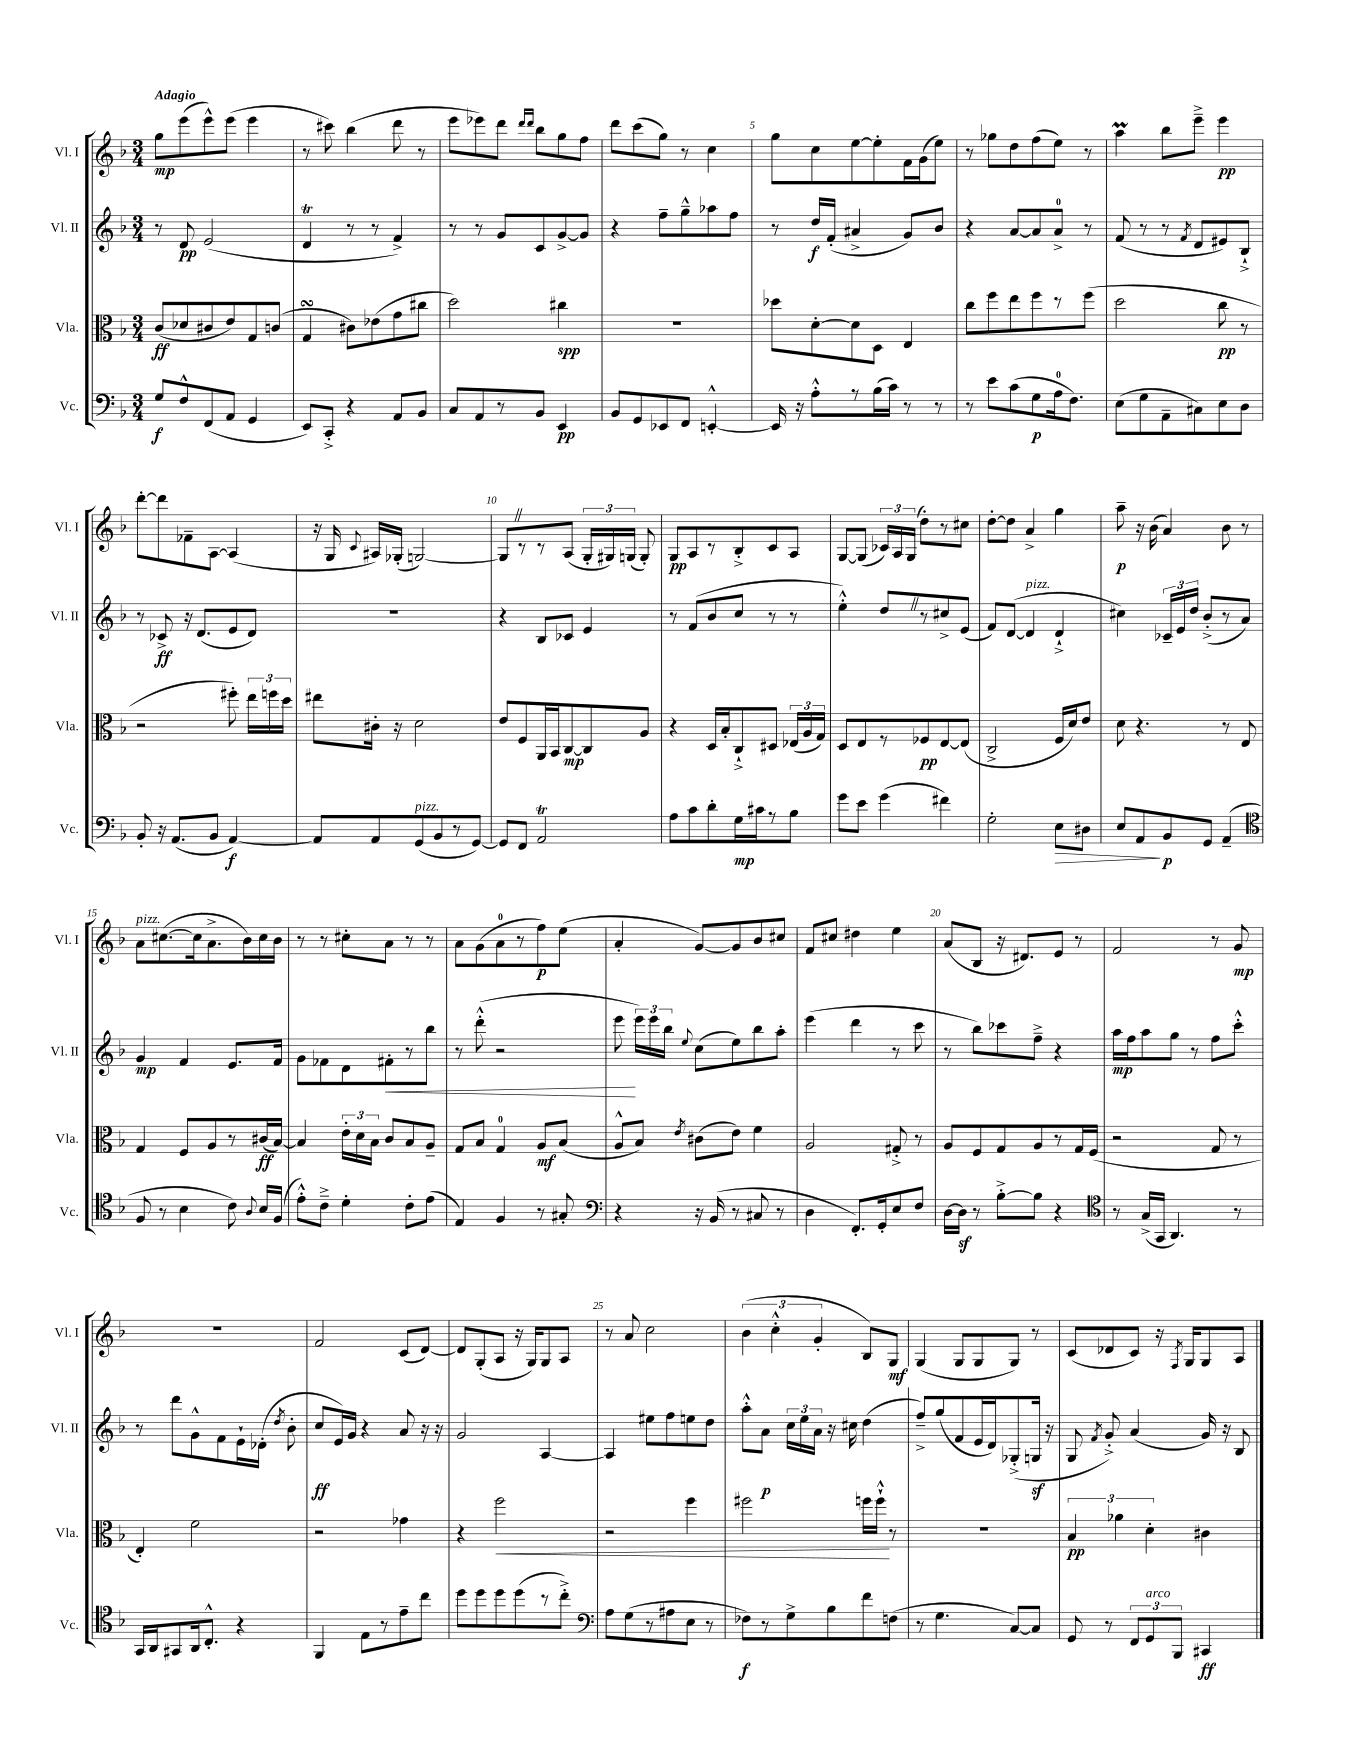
<<
\new StaffGroup <<
\new Staff = "s0" \with { instrumentName = "Vl. I" shortInstrumentName = "Vl. I" } {
    \clef treble \key f \major \numericTimeSignature \time 3/4 \tempo "Adagio"
    \autoBeamOff g''8[\mp e'''8( e'''8-^) e'''8]( e'''4 |
    r8 cis'''8) bes''4( d'''8 r8 |
    e'''8[ ees'''8) d'''8] \grace { d'''16[ d'''16] } bes''8[ g''8 f''8] |
    d'''8[ c'''8( g''8]) r8 c''4 |
    g''8[ c''8 e''8~ e''8-. f'16 g'16( e''8]) |
    r8 ges''8[ d''8 f''8( e''8]) r8 |
    a''4\prall bes''8[ e'''8]---> e'''4\pp |
    d'''8[~-. d'''8 fes'8-- a8]~ a4( |
    r16 g16 \appoggiatura { c'8 } ais16[) ges16]-.( g2~) |
    g8[ \once \override BreathingSign.text = \markup { \musicglyph "scripts.caesura.straight" } \breathe r8 r8 a8]( \tuplet 3/2 { g16[-. gis16) g16]( } g8-.) |
    g8[\pp a8 r8 bes8-.-> c'8 a8] |
    g8[~ g8]( \tuplet 3/2 { ces'16[) a16 g16]( } d''8[-.) r8 cis''8] |
    d''8[~-. d''8] a'4-> g''4 |
    a''8--\p r16 bes'16( a'4) bes'8 r8 |
    a'8[^\markup { \italic "pizz." } cis''8.~( cis''16 a'8.-> bes'16) cis''16 bes'16] |
    r8 r8 cis''8[-. a'8] r8 r8 |
    a'8[ g'8( a'8-0 r8 f''8\p) e''8]( |
    a'4-. g'8[~) g'8 bes'8 cis''8] |
    f'8[ cis''8] dis''4 e''4 |
    a'8[( bes8] r16 dis'8.[) e'8] r8 |
    f'2 r8 g'8\mp |
    R2. |
    f'2 c'8[( d'8]~) |
    d'8[ g8-.( a8] r16 g16[) g8 a8] |
    r8 a'8 c''2 |
    \tuplet 3/2 { bes'4( c''4-.-^ g'4-. } bes8[) g8]\mf |
    g4( g8[ g8 g8]) r8 |
    c'8[( des'8 c'8]) r16 \acciaccatura { f8 } g16[ g8 a8] \bar "|." |
}
\new Staff = "s1" \with { instrumentName = "Vl. II" shortInstrumentName = "Vl. II" } {
    \clef treble \key f \major \numericTimeSignature \time 3/4
    \autoBeamOff r8 d'8\pp e'2( |
    d'4\trill r8 r8 f'4->) |
    r8 r8 g'8[ c'8 g'8~-> g'8] |
    r4 f''8[-- g''8---^ aes''8 f''8] |
    r8 d''16[\f f'16]-.( ais'4-> g'8[) bes'8] |
    r4 a'8[~ a'8 a'8]-0-> r8 |
    f'8( r8 r8 \acciaccatura { f'8 } d'8[ eis'8) bes8]-!-> |
    r8 ces'8->\ff r16 d'8.[( e'8 d'8]) |
    R2. |
    r4 bes8[ ces'8] e'4 |
    r8 f'8[( bes'8 c''8] r8 r8 |
    e''4-.-^) d''8[ \once \override BreathingSign.text = \markup { \musicglyph "scripts.caesura.straight" } \breathe r8 cis''8-> e'8]( |
    f'8[) d'8]~( d'4^\markup { \italic "pizz." } d'4-!-> |
    cis''4) \tuplet 3/2 { ces'16[-- e'16 d''16] } bes'8[-.->( r8 a'8]) |
    g'4\mp f'4 e'8.[ f'16] |
    g'8[ fes'8 d'8 fis'8-.\< r8 bes''8] |
    r8 d'''8-.-^( r2 |
    e'''8\! \tuplet 3/2 { e'''16[) e'''16 bes''16] } \appoggiatura { e''8 } c''8[( e''8) bes''8 a''8]-. |
    e'''4( d'''4 r8 c'''8 |
    r8 bes''8[) ces'''8 f''8]---> r4 |
    a''16[\mp f''16 a''8 g''8] r8 f''8[ c'''8]-.-^ |
    r8 d'''8[ g'8-^ f'8 e'16-! des'16]-.( \acciaccatura { d''8 } bes'8-. |
    c''8[\ff e'16) g'16] r4 a'8 r16 r16 |
    g'2 a4~ |
    a4 eis''8[ f''8 e''8 d''8] |
    a''8[-.-^ a'8]\p \tuplet 3/2 { c''16[ e''16 a'16] } r16 cis''16 d''4( |
    f''8[--->) g''8( f'8 e'16 d'16) ges8-.->( g16]\sf r16 |
    g8 \acciaccatura { f'8 } g'8-.->) a'4( g'16) r16 bes8 \bar "|." |
}
\new Staff = "s2" \with { instrumentName = "Vla." shortInstrumentName = "Vla." } {
    \clef alto \key f \major \numericTimeSignature \time 3/4
    \autoBeamOff c'8[\ff( des'8 cis'8 e'8) g8 c'8]( |
    g4\turn cis'8[) ees'8( g'8 cis''8] |
    d''2) cis''4\spp |
    R2. |
    des''8[ d'8~-. d'8 d8] e4 |
    c''8[ f''8 e''8 f''8 r8 f''8]( |
    d''2 c''8\pp r8 |
    r2 fis''8-.) \tuplet 3/2 { e''16[ f''16 d''16] } |
    eis''8[ cis'16]-. r16 d'2 |
    e'8[ f8 a,16 bes,16 c8~\mp c8 a8] |
    r4 d16[ bes16-. c8-!-> dis8] \tuplet 3/2 { ees16[( a16 g16]) } |
    d8[ e8 r8 fes8\pp e8~ e8]( |
    c2-> f16[ d'16) e'8] |
    d'8 r4. r8 e8 |
    g4 f8[ a8 r8 cis'16\ff( bes16]~) |
    bes4 \tuplet 3/2 { e'16[-. d'16 bes16] } c'8[ bes8 a8]-- |
    g8[ bes8] g4-0 a8[\mf bes8]( |
    a8[-^ bes8]) \acciaccatura { e'8 } cis'8[( e'8]) f'4 |
    a2 gis8-.-> r8 |
    a8[ f8 g8 a8 r8 g16 f16]( |
    r2 g8 r8 |
    e4-.) f'2 |
    r2 ges'4 |
    r4 f''2\< |
    r2 f''4 |
    fis''2 f''16[ f''16]-!-^\! r8 |
    R2. |
    \tuplet 3/2 { bes4\pp aes'4 d'4-. } cis'4 \bar "|." |
}
\new Staff = "s3" \with { instrumentName = "Vc." shortInstrumentName = "Vc." } {
    \clef bass \key f \major \numericTimeSignature \time 3/4
    \autoBeamOff g8[\f f8-^ f,8( a,8] g,4 |
    e,8[) c,8]-.-> r4 a,8[ bes,8] |
    c8[ a,8 r8 bes,8] e,4\pp |
    bes,8[ g,8 ees,8 f,8] e,4~-.-^ |
    e,16 r16 a8[-.-^ r8 bes16( c'16]) r8 r8 |
    r8 e'8[ c'8( g8\p a16-0 f8.]) |
    e8[( g8 a,8-- cis8) e8 d8] |
    bes,8-. r16 a,8.[( bes,8] a,4~\f) |
    a,8[ a,8 g,8^\markup { \italic "pizz." }( bes,8 r8 g,8]~) |
    g,8[ f,8] a,2\trill |
    a8[ c'8 d'8-. g16\mp cis'16 r8 bes8] |
    g'8[ e'8] g'4( fis'4) |
    g2-. e8[\> dis8] |
    e8[ a,8\! bes,8\p g,8] a,4--( |
    \clef tenor f8 r8 bes4 c'8) \appoggiatura { a8 } bes16[ f16]( |
    e'8[-.-^) c'8]---> d'4-. c'8[-. e'8]( |
    e4) f4 r8 gis8-. |
    \clef bass r4 r16 bes,16( r8 cis8 r8 |
    d4 f,8.[-.) g,16-. e8 f8] |
    d16[~ d16]\sf r8 bes8[~-.-> bes8] r4 |
    \clef tenor r8 g16[->( g,16] a,4.) r8 |
    g,16[ a,16 gis,8 a,16 c8.]-.-^ r4 |
    f,4 e8[ r8 e'8-- c''8] |
    d''8[ d''8 d''8 d''8( r8 c''8]-.->) |
    \clef bass a8[ g8( r8 ais8 e8] r8 |
    fes8[\f) r8 g8-> bes8 f'8 f8]( |
    r8 g4. c8[~) c8] |
    g,8 r8 \tuplet 3/2 { f,8[ g,8^\markup { \italic "arco" } bes,,8] } cis,4\ff \bar "|." |
}
>>
>>
\layout { \context { \Score \override BarNumber.break-visibility = ##(#f #t #t) barNumberVisibility = #(every-nth-bar-number-visible 5) } }
